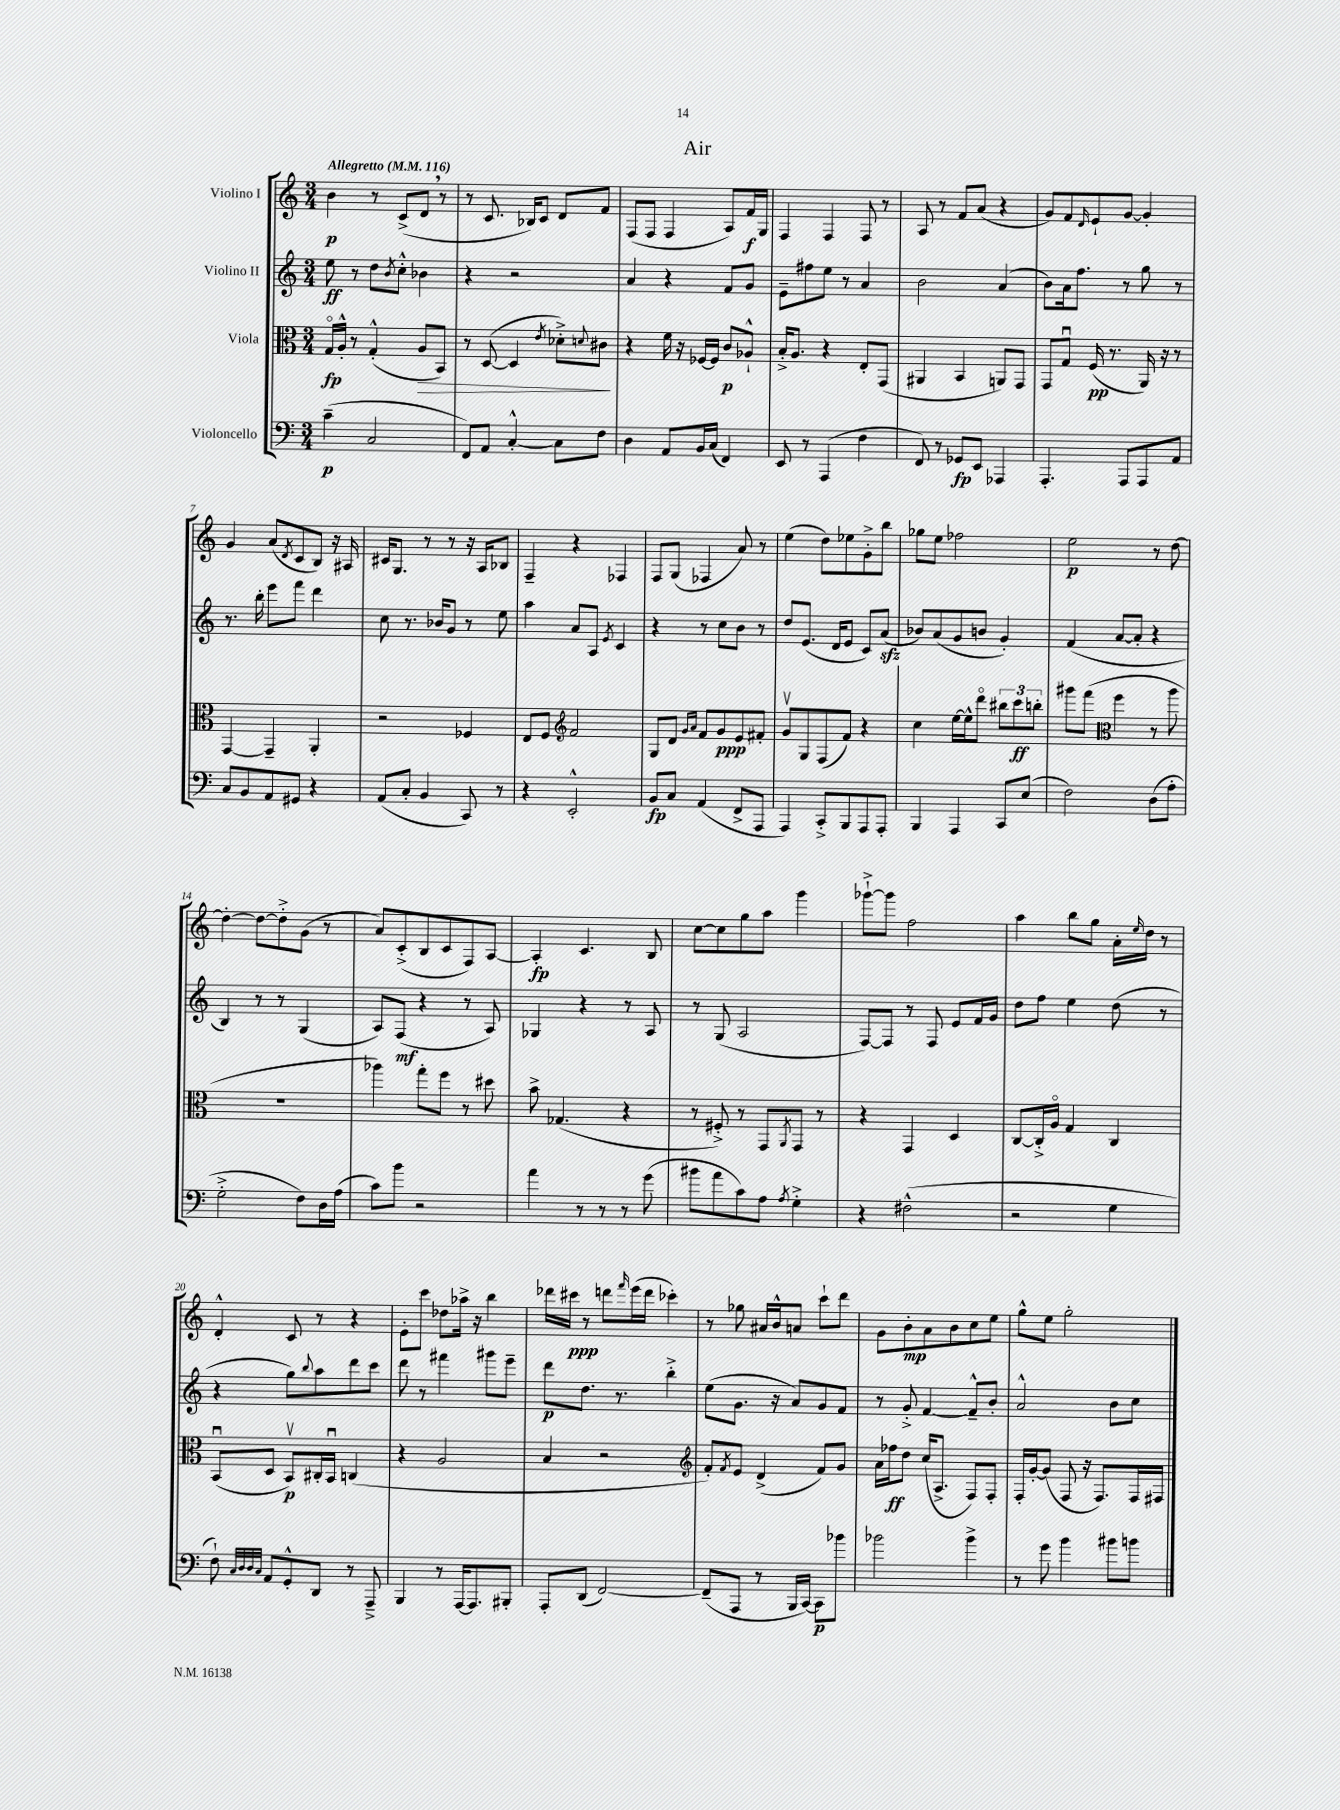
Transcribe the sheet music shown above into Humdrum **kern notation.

**kern	**dynam	**kern	**dynam	**kern	**dynam	**kern	**dynam
*part4	*part4	*part3	*part3	*part2	*part2	*part1	*part1
*staff4	*staff4	*staff3	*staff3	*staff2	*staff2	*staff1	*staff1
*I"Violoncello	*	*I"Viola	*	*I"Violino II	*	*I"Violino I	*
*clefF4	*	*clefC3	*	*clefG2	*	*clefG2	*
*k[]	*	*k[]	*	*k[]	*	*k[]	*
*M3/4	*	*M3/4	*	*M3/4	*	*M3/4	*
*MM116	*	*MM116	*	*MM116	*	*MM116	*
=1	=1	=1	=1	=1	=1	=1	=1
!	!	!	!	!	!	!LO:TX:a:B:t=Allegretto	!
(4c~\	p	16G/LL	fp	8ee\	ff	4b\	p
.	.	16A'^^/JJ	.	.	.	.	.
.	.	8r	.	8r	.	.	.
2C/	.	(4G'^^/	.	8dd\L	.	8r	.
.	.	.	.	8qb/	.	.	.
.	.	.	.	8cc'^^\J	.	(8c^/L	.
!	!	!	!LO:HP:b	!	!	!	!
.	.	8A/L	>	4b-X\	.	8d,/J	.
.	.	8BB/J)	.	.	.	8r	.
=2	=2	=2	=2	=2	=2	=2	=2
8FF/L)	.	8r	.	4r	.	8r	.
8AA/J	.	([8D/	.	.	.	8.c/	.
[4C'^^/	.	4D/]	.	2r	.	.	.
.	.	.	.	.	.	16B-X/KL)	.
.	.	.	.	.	.	8c/J	.
.	.	8qe/	.	.	.	.	.
8C\L]	.	8d-X'^\L)	.	.	.	8d/L	.
.	.	8qqdn/	.	.	.	.	.
8F\J	.	8c#X\J	.	.	.	8f/J	.
.	.	.	]	.	.	.	.
=3	=3	=3	=3	=3	=3	=3	=3
4D\	.	4r	.	4a/	.	(8F/L	.
.	.	.	.	.	.	8F/J	.
8AA/L	.	16f\	.	4r	.	4F/	.
.	.	16r	.	.	.	.	.
16BB/L	.	[16F-X/LL	.	.	.	.	.
(16C/JJ	.	16F-/JJ]	.	.	.	.	.
4FF/)	.	8c/L	p	8f/L	.	8A/L)	.
.	.	8A-X`^^/J	.	8g/J	.	16f/L	f
.	.	.	.	.	.	16G/JJ	.
=4	=4	=4	=4	=4	=4	=4	=4
8EE/	.	16B'^/KL	.	8e~\L	.	4F/	.
.	.	8.A/J	.	.	.	.	.
8r	.	.	.	8ff#X\	.	.	.
(4AAA/	.	4r	.	8ee\J	.	4F/	.
.	.	.	.	8r	.	.	.
4F\	.	8E'/L	.	4a/	.	8F/	.
.	.	(8GG/J	.	.	.	8r	.
=5	=5	=5	=5	=5	=5	=5	=5
8FF/)	.	4AA#X/	.	2b\	.	8A/	.
8r	.	.	.	.	.	8r	.
8GG-X/L	fp	4BB/	.	.	.	8f/L	.
8EE/J	.	.	.	.	.	(8a/J	.
4AAA-X/	.	8AAn/L)	.	(4a/	.	4r	.
.	.	8GG/J	.	.	.	.	.
=6	=6	=6	=6	=6	=6	=6	=6
4.AAA'/	.	8GG/L	.	8b\L)	.	8g/L)	.
.	.	8Gu/J	.	16a\k	.	8f/	.
.	.	.	.	8.ff\J	.	.	.
.	.	.	.	.	.	16qqd/	.
.	.	(16F/	pp	.	.	8e`/	.
.	.	8.r	.	.	.	.	.
8AAA/L	.	.	.	8r	.	[8g/J	.
8AAA/	.	16AA/)	.	8gg\	.	4g'/]	.
.	.	16r	.	.	.	.	.
8AA/J	.	8r	.	8r	.	.	.
!!LO:LB:g=z
=7	=7	=7	=7	=7	=7	=7	=7
8C/L	.	[4GG/	.	8.r	.	4g/	.
8BB/	.	.	.	.	.	.	.
.	.	.	.	16bb'\	.	.	.
8AA/	.	4GG~/]	.	8eee\L	.	(8a/L	.
.	.	.	.	.	.	8qd/	.
8GG#X/J	.	.	.	8fff\J	.	8c/	.
4r	.	4AA'/	.	4ddd\	.	8B/J)	.
.	.	.	.	.	.	16r	.
.	.	.	.	.	.	16A#X/	.
=8	=8	=8	=8	=8	=8	=8	=8
(8AA/L	.	2r	.	8cc\	.	16c#X/KL	.
.	.	.	.	.	.	8.G/J	.
8C'/J	.	.	.	8.r	.	.	.
4BB/	.	.	.	.	.	8r	.
.	.	.	.	16b-X/KL	.	.	.
.	.	.	.	8g/J	.	8r	.
8CC/)	.	4F-X/	.	8r	.	16r	.
.	.	.	.	.	.	16A/KL	.
8r	.	.	.	8ee\	.	8B-X/J	.
=9	=9	=9	=9	=9	=9	=9	=9
4r	.	8E/L	.	4aa\	.	4F~/	.
.	.	8F/J	.	.	.	.	.
*	*	*clefG2	*	*	*	*	*
2EE'^^/	.	2f/	.	8a/L	.	4r	.
.	.	.	.	8A/J	.	.	.
.	.	.	.	8qe/	.	.	.
.	.	.	.	4c/	.	4F-X/	.
=10	=10	=10	=10	=10	=10	=10	=10
8BB/L	fp	8G/L	.	4r	.	8F/L	.
8C/J	.	8d/J	.	.	.	(8G/J	.
.	.	16qqg/LL	.	.	.	.	.
.	.	16qqa/JJ	.	.	.	.	.
(4AA/	.	8f/L	.	8r	.	4F-X/	.
.	.	8g/	ppp	8cc\L	.	.	.
8FF^/L	.	8e/	.	8b\J	.	8a/)	.
8AAA/J	.	8f#X'/J	.	8r	.	8r	.
=11	=11	=11	=11	=11	=11	=11	=11
4AAA/)	.	8gv/L	.	8dd/L	.	(4ee\	.
.	.	8G/	.	(8.e/J	.	.	.
8CC'^/L	.	(8F/	.	.	.	8dd\L)	.
.	.	.	.	16d/KL	.	.	.
8BBB/	.	8f/J)	.	8e/J	.	8ee-X\	.
8AAA/	.	4r	.	8c/L)	.	8g'^\	.
8AAA'/J	.	.	.	(8azz/J	.	8bb\J	.
=12	=12	=12	=12	=12	=12	=12	=12
4BBB/	.	4cc\	.	8b-X/L)	.	8gg-X\L	.
.	.	.	.	(8a/	.	8ee\J	.
4AAA/	.	[16ee\LL	.	8g/	.	2ff-X\	.
.	.	16ee^^\J]	.	.	.	.	.
.	.	8ddd\J	.	8bn/J	.	.	.
8CC/L	.	12bb#X\L	.	4g'/)	.	.	.
.	.	12ccc\	ff	.	.	.	.
(8E/J	.	.	.	.	.	.	.
.	.	12bbn'\J	.	.	.	.	.
=13	=13	=13	=13	=13	=13	=13	=13
2F\)	.	8ggg#X\L	.	(4f/	.	2ee\	p
.	.	(8fff\J	.	.	.	.	.
*	*	*clefC3	*	*	*	*	*
.	.	4ff\	.	[8a/L	.	.	.
.	.	.	.	8a'/J]	.	.	.
(8D\L	.	8r	.	4r	.	8r	.
8A'\J	.	8aa\	.	.	.	[8dd\	.
!!LO:LB:g=z
=14	=14	=14	=14	=14	=14	=14	=14
2G'^\	.	2.r	.	4B/)	.	4dd'\_	.
.	.	.	.	8r	.	8dd\L_	.
.	.	.	.	8r	.	8dd'^\]	.
8F\L)	.	.	.	(4G/	.	(8g\J	.
16D\L	.	.	.	.	.	8r	.
(16A\JJ	.	.	.	.	.	.	.
=15	=15	=15	=15	=15	=15	=15	=15
8c\L)	.	4aa-X\)	.	8A/L)	.	8a/L)	.
8b\J	.	.	.	(8F/J	mf	(8c'^/	.
2r	.	8gg'\L	.	4r	.	8B/	.
.	.	8ff\J	.	.	.	8c/	.
.	.	8r	.	8r	.	8F/)	.
.	.	8dd#X\	.	8A/)	.	[8A/J	.
=16	=16	=16	=16	=16	=16	=16	=16
4a\	.	8b^\	.	4G-X/	.	4A'/]	fp
.	.	(4.G-X/	.	.	.	.	.
8r	.	.	.	4r	.	4.c/	.
8r	.	.	.	.	.	.	.
8r	.	4r	.	8r	.	.	.
(8g\	.	.	.	8A/	.	8B/	.
=17	=17	=17	=17	=17	=17	=17	=17
8b#X\L	.	8r	.	8r	.	[8cc\L	.
8a\	.	8F#X'^/)	.	(8G/	.	8cc\]	.
8c\)	.	8r	.	2A/	.	8gg\	.
8A\J	.	8GG/L	.	.	.	8aa\J	.
8qA/	.	8qAA/	.	.	.	.	.
4G'^\	.	8GG/J	.	.	.	4ggg\	.
.	.	8r	.	.	.	.	.
=18	=18	=18	=18	=18	=18	=18	=18
4r	.	4r	.	[8F/L)	.	[8ggg-X`^\L	.
.	.	.	.	8F/J]	.	8ggg-\J]	.
(2F#X^^\	.	4GG/	.	8r	.	2ff\	.
.	.	.	.	8F/	.	.	.
.	.	4D/	.	8e/L	.	.	.
.	.	.	.	16f/L	.	.	.
.	.	.	.	16g/JJ	.	.	.
=19	=19	=19	=19	=19	=19	=19	=19
2r	.	[8C/L	.	8dd\L	.	4aa\	.
.	.	16C'^/L]	.	8ff\J	.	.	.
.	.	16A/JJ	.	.	.	.	.
.	.	4G/	.	4ee\	.	8bb\L	.
.	.	.	.	.	.	8gg\J	.
4G\	.	4C/	.	(8dd\	.	16a'\LL	.
.	.	.	.	.	.	16qqee/	.
.	.	.	.	.	.	16dd\JJ	.
.	.	.	.	8r	.	8r	.
!!LO:LB:g=z
=20	=20	=20	=20	=20	=20	=20	=20
8F`\)	.	(8BBu/L	.	4r	.	4d'^^/	.
32qqC/LLL	.	.	.	.	.	.	.
32qqD/	.	.	.	.	.	.	.
32qqD/	.	.	.	.	.	.	.
32qqC/JJJ	.	.	.	.	.	.	.
8AA/L	.	8D/J	.	.	.	.	.
8GG'^^/	.	8BBv/L)	p	8gg\L)	.	8c/	.
.	.	.	.	8qqbb/	.	.	.
8DD/J	.	16C#X'/L	.	8aa\	.	8r	.
.	.	16BBu/JJ	.	.	.	.	.
8r	.	(4Cn/	.	8ddd\	.	4r	.
8AAA~^/	.	.	.	8ccc\J	.	.	.
=21	=21	=21	=21	=21	=21	=21	=21
4BBB/	.	4r	.	8ddd\	.	8e'\L	.
.	.	.	.	8r	.	8ccc\J	.
8r	.	2A/	.	4fff#X\	.	8dd-X\L	.
[16AAA/KL	.	.	.	.	.	16aa-X^\Jk	.
8.AAA/]	.	.	.	.	.	16r	.
.	.	.	.	8ggg#X\L	.	4bb\	.
8BBB#X'/J	.	.	.	8eee~\J	.	.	.
=22	=22	=22	=22	=22	=22	=22	=22
8AAA'/L	.	4B/	.	8ddd\L	p	16ddd-X\LL	.
.	.	.	.	.	.	16ccc#X\JJ	ppp
(8DD/J	.	.	.	8.dd\J	.	8r	.
[2FF/)	.	2r	.	.	.	8dddn\L	.
.	.	.	.	8.r	.	.	.
.	.	.	.	.	.	16qqfff/	.
.	.	.	.	.	.	(16eee\L	.
.	.	.	.	.	.	16ddd\JJ	.
.	.	.	.	4bb'^\	.	4ccc-X'\)	.
=23	=23	=23	=23	=23	=23	=23	=23
*	*	*clefG2	*	*	*	*	*
(8FF~/L]	.	8f'/L)	.	(8ee\L	.	8r	.
.	.	8qf/	.	.	.	.	.
8AAA/J	.	8e/J	.	8.g\J	.	8gg-X\	.
8r	.	(4d^/	.	.	.	16a#X/LL	.
.	.	.	.	16r	.	16b^^/J	.
16BBB/LL	.	.	.	8a/L)	.	8an/J	.
[16CC/JJ)	.	.	.	.	.	.	.
8CC\L]	p	8f/L)	.	8g/	.	8ccc`\L	.
8b-X\J	.	8g/J	.	8f/J	.	8ddd\J	.
=24	=24	=24	=24	=24	=24	=24	=24
2b-X\	.	16a\LL	.	8r	.	8g\L	.
.	.	16ff-X\J	ff	.	.	.	.
.	.	8dd\J	.	8g'^/	.	8b'\	mp
.	.	(16cc/KL	.	[4f/	.	8a\	.
.	.	8.A^/J	.	.	.	.	.
.	.	.	.	.	.	8b\	.
4b-^\	.	8F/L)	.	8f~^^/L]	.	8cc\	.
.	.	8F'/J	.	8b'/J	.	8ee\J	.
=25	=25	=25	=25	=25	=25	=25	=25
8r	.	16F'/LL	.	2a^^/	.	8gg^^\L	.
.	.	[16g'/J	.	.	.	.	.
8g\	.	(8g/J]	.	.	.	8ee\J	.
4b\	.	8F/	.	.	.	2gg'\	.
.	.	16r	.	.	.	.	.
.	.	8.F/L)	.	.	.	.	.
8b#X\L	.	.	.	8b\L	.	.	.
8bn\J	.	16F/L	.	8cc\J	.	.	.
.	.	16F#X/JJ	.	.	.	.	.
==	==	==	==	==	==	==	==
*-	*-	*-	*-	*-	*-	*-	*-
